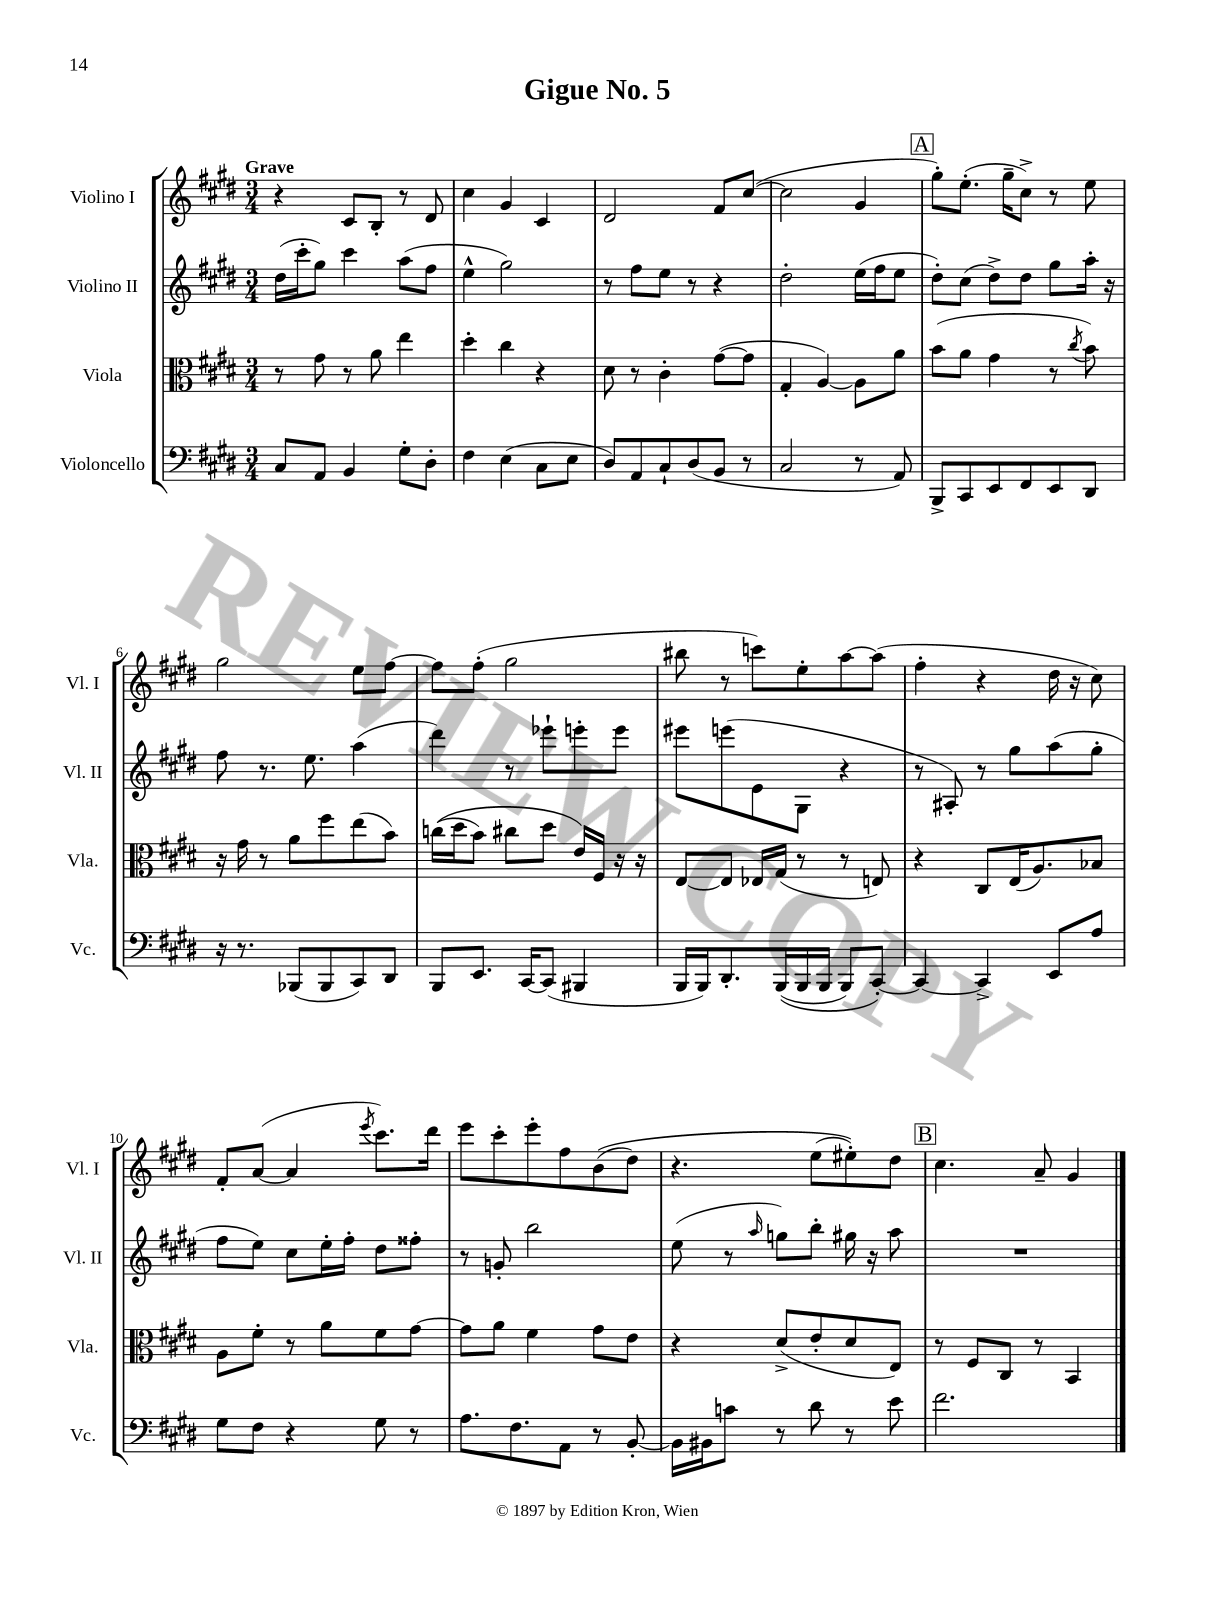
\header { title = "Gigue No. 5" }
<<
\new StaffGroup <<
\new Staff = "s0" \with { instrumentName = "Violino I" shortInstrumentName = "Vl. I" } {
    \clef treble \key e \major \numericTimeSignature \time 3/4 \tempo "Grave"
    r4 cis'8 b8-. r8 dis'8 |
    cis''4 gis'4 cis'4 |
    dis'2 fis'8 cis''8~( |
    cis''2 gis'4 |
    \mark \markup { \box "A" } gis''8-.) e''8.-.( gis''16-- cis''8->) r8 e''8 |
    gis''2 e''8 fis''8~ |
    fis''8 fis''8-.( gis''2 |
    bis''8 r8 c'''8) e''8-. a''8~ a''8( |
    fis''4-. r4 dis''16 r16 cis''8) |
    fis'8-. a'8~( a'4 \acciaccatura { e'''8 } cis'''8.) dis'''16 |
    e'''8 cis'''8-. e'''8-. fis''8 b'8(\( dis''8) |
    r4. e''8( eis''8-.)\) dis''8 |
    \mark \markup { \box "B" } cis''4. a'8-- gis'4 \bar "|." |
}
\new Staff = "s1" \with { instrumentName = "Violino II" shortInstrumentName = "Vl. II" } {
    \clef treble \key e \major \numericTimeSignature \time 3/4
    dis''16( cis'''16-. gis''8) cis'''4 a''8( fis''8 |
    e''4-^ gis''2) |
    r8 fis''8 e''8 r8 r4 |
    dis''2-. e''16( fis''16 e''8 |
    \mark \markup { \box "A" } dis''8-.) cis''8( dis''8->) dis''8 gis''8 a''16-. r16 |
    fis''8 r8. e''8. a''4( |
    dis'''4) r8 ees'''8-! e'''8-. e'''8 |
    eis'''8 e'''8( e'8 gis8 r4 |
    r8 ais8-.) r8 gis''8 a''8( gis''8-. |
    fis''8 e''8) cis''8 e''16-. fis''16-. dis''8 fisis''8-. |
    r8 g'8-. b''2 |
    e''8( r8 \grace { a''16 } g''8) b''8-. gis''16 r16 a''8 |
    \mark \markup { \box "B" } R2. \bar "|." |
}
\new Staff = "s2" \with { instrumentName = "Viola" shortInstrumentName = "Vla." } {
    \clef alto \key e \major \numericTimeSignature \time 3/4
    r8 gis'8 r8 a'8 e''4 |
    dis''4-. cis''4 r4 |
    dis'8 r8 cis'4-. gis'8~( gis'8 |
    gis4-. a4~) a8 a'8 |
    \mark \markup { \box "A" } b'8( a'8 gis'4 r8 \acciaccatura { cis''8 } b'8) |
    r16 gis'16 r8 a'8 fis''8 e''8( b'8) |
    c''16(\( dis''16 b'8) cis''8 dis''8 e'16\) fis16 r16 r16 |
    e8~ e8 ees16 gis16( r8 r8 e8) |
    r4 cis8 e16( a8.) bes8 |
    a8 fis'8-. r8 a'8 fis'8 gis'8~ |
    gis'8 a'8 fis'4 gis'8 e'8 |
    r4 dis'8->( e'8-. dis'8 e8) |
    \mark \markup { \box "B" } r8 fis8 cis8 r8 b,4 \bar "|." |
}
\new Staff = "s3" \with { instrumentName = "Violoncello" shortInstrumentName = "Vc." } {
    \clef bass \key e \major \numericTimeSignature \time 3/4
    cis8 a,8 b,4 gis8-. dis8-. |
    fis4 e4( cis8 e8 |
    dis8) a,8 cis8-! dis8( b,8 r8 |
    cis2 r8 a,8) |
    \mark \markup { \box "A" } b,,8-> cis,8 e,8 fis,8 e,8 dis,8 |
    r16 r8. bes,,8( bes,,8 cis,8) dis,8 |
    b,,8 e,8. cis,16~ cis,8( bis,,4 |
    b,,16 b,,16) dis,8.-. b,,16(\( b,,16 b,,16 b,,8) cis,8~-.\) |
    cis,4~ cis,4-> e,8 a8 |
    gis8 fis8 r4 gis8 r8 |
    a8. fis8. a,8 r8 b,8~-. |
    b,16 bis,16 c'8 r8 dis'8 r8 e'8 |
    \mark \markup { \box "B" } fis'2. \bar "|." |
}
>>
>>
